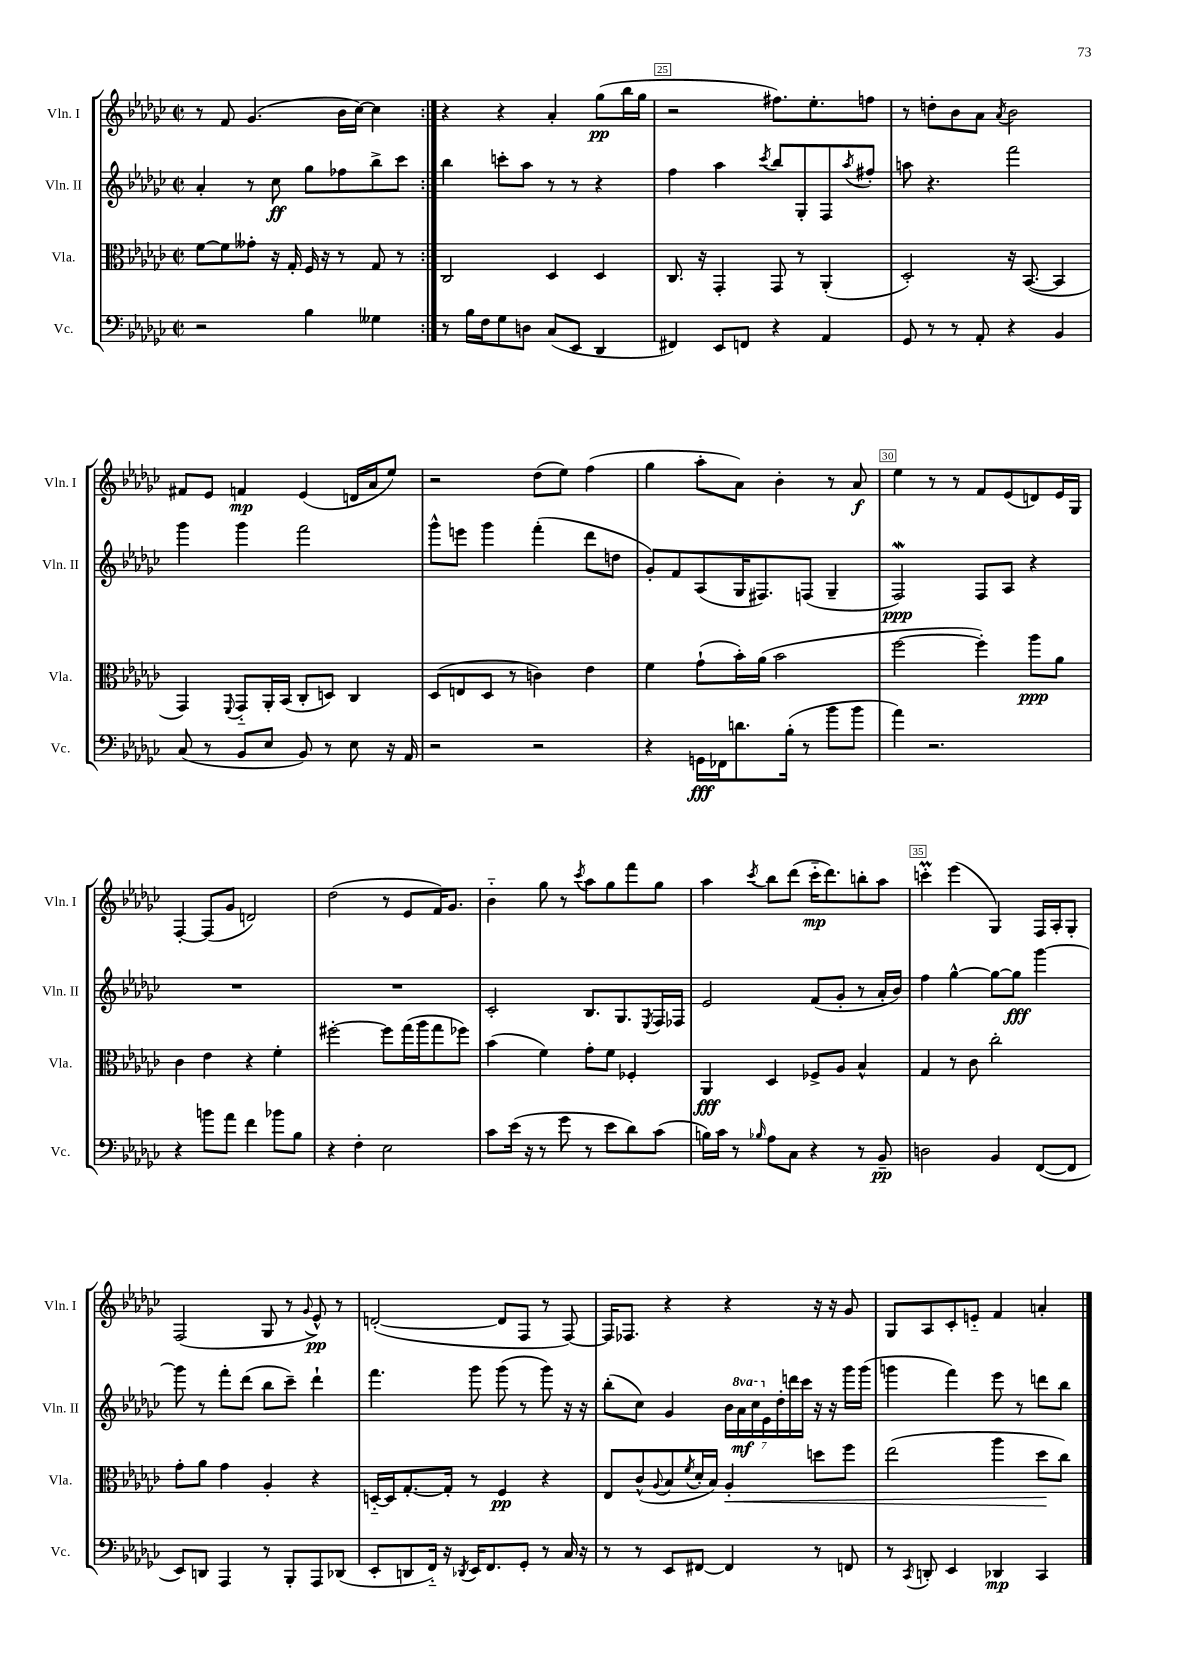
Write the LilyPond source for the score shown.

<<
\new StaffGroup <<
\new Staff = "s0" \with { instrumentName = "Vln. I" shortInstrumentName = "Vln. I" } {
    \clef treble \key ges \major \defaultTimeSignature \time 2/2
    \repeat volta 2 { r8 f'8 ges'4.( bes'16 ces''16~) ces''4 | }
    r4 r4 aes'4-. ges''8\pp( bes''16 ges''16 |
    r2 fis''8.) ees''8.-. f''8 |
    r8 d''8-. bes'8 aes'8 \acciaccatura { aes'8 } bes'2 |
    fis'8 ees'8 f'4\mp ees'4( d'16 aes'16 ees''8) |
    r2 des''8( ees''8) f''4( |
    ges''4 aes''8-. aes'8) bes'4-. r8 aes'8\f |
    ees''4 r8 r8 f'8 ees'8( d'8) ees'16 ges16 |
    f4~-. f8( ges'8 d'2) |
    des''2( r8 ees'8 f'16) ges'8. |
    bes'4-_ ges''8 r8 \acciaccatura { ces'''8 } aes''8 ges''8 f'''8 ges''8 |
    aes''4 \acciaccatura { ces'''8 } bes''8 des'''8( ces'''16-_\mp des'''8.) b''8-. aes''8 |
    c'''4-.\prall ees'''4( ges4) f16 aes16-. ges8-. |
    f2( ges8 r8 \appoggiatura { ges'8 } ees'8-^\pp) r8 |
    d'2~-.( d'8 f8 r8 f8~) |
    f16 fes8. r4 r4 r16 r16 ges'8 |
    ges8 aes8 ces'8-. e'8-_ f'4 a'4-. \bar "|." |
}
\new Staff = "s1" \with { instrumentName = "Vln. II" shortInstrumentName = "Vln. II" } {
    \clef treble \key ges \major \defaultTimeSignature \time 2/2 \set Staff.ottavationMarkups = #ottavation-simple-ordinals
    \repeat volta 2 { aes'4-. r8 ces''8\ff ges''8 fes''8 bes''8-> ces'''8 | }
    bes''4 c'''8-. aes''8 r8 r8 r4 |
    f''4 aes''4 \acciaccatura { ces'''8 } bes''8 ges8-. f8 \acciaccatura { aes''8 } fis''8-. |
    a''8 r4. f'''2 |
    ges'''4 ges'''4 f'''2 |
    ges'''8-^ e'''8 ges'''4 f'''4-.( des'''8 d''8 |
    ges'8-.) f'8 aes8( ges16 fis8.) f8( ges4-- |
    f2\mordent\ppp) f8 aes8 r4 |
    R1 |
    R1 |
    ces'2-. bes8. ges8. \acciaccatura { ees8 } f16 fes16 |
    ees'2 f'8( ges'8-. r8 aes'16-. bes'16) |
    f''4 ges''4~-^ ges''8~ ges''8\fff ges'''4~ |
    ges'''8 r8 f'''8-. des'''8( bes''8 ces'''8--) des'''4-! |
    f'''4. ges'''8 ges'''8( r8 ges'''8) r16 r16 |
    bes''8-.( ces''8) ges'4 \tuplet 7/4 { bes'16 \ottava #1 aes''16\mf ces'''16 \ottava #0 ees'16 des''16-. d'''16 ces'''16 } r16 r16 ges'''16 ges'''16( |
    g'''4 f'''4) ees'''8 r8 d'''8 bes''8 \bar "|." |
}
\new Staff = "s2" \with { instrumentName = "Vla." shortInstrumentName = "Vla." } {
    \clef alto \key ges \major \defaultTimeSignature \time 2/2
    \repeat volta 2 { f'8~ f'8 geses'8-. r16 ges16-. f16 r16 r8 ges8 r8 | }
    ces2 des4 des4 |
    ces8. r16 ges,4-. ges,8 r8 aes,4-.( |
    des2-.) r16 bes,8.~( bes,4 |
    ges,4) \appoggiatura { f,8 } ges,8-_ aes,16-. bes,16( ces8-. d8) ces4 |
    des8( e8 des8 r8 c'4) ees'4 |
    f'4 ges'8-!( bes'16-.) aes'16( bes'2 |
    f''2~ f''4-.) aes''8\ppp aes'8 |
    ces'4 ees'4 r4 f'4-. |
    fis''2~-. fis''8 ges''16( aes''16 ges''8 fes''8) |
    bes'4( f'4) ges'8-. f'8 fes4-. |
    aes,4\fff des4 fes8-> aes8 bes4-^ |
    ges4 r8 ces'8 ces''2-. |
    ges'8-. aes'8 ges'4 aes4-. r4 |
    d16~-_ d16 ges8.~-. ges16-. r8 f4\pp r4 |
    ees8 ces'8-^( \appoggiatura { aes8 } bes8 \acciaccatura { f'8 } des'16-. bes16) aes4-.\< d''8 f''8 |
    ees''2( aes''4 des''8\! ces''8) \bar "|." |
}
\new Staff = "s3" \with { instrumentName = "Vc." shortInstrumentName = "Vc." } {
    \clef bass \key ges \major \defaultTimeSignature \time 2/2
    \repeat volta 2 { r2 bes4 geses4 | }
    r8 bes16 f16 ges8 d8 ces8( ees,8 des,4 |
    fis,4) ees,8 f,8 r4 aes,4 |
    ges,8 r8 r8 aes,8-. r4 bes,4 |
    ces8( r8 bes,8 ees8 bes,8) r8 ees8 r16 aes,16 |
    r2 r2 |
    r4 g,16\fff fes,16 d'8. bes16-.( r8 bes'8 bes'8 |
    aes'4) r2. |
    r4 b'8 aes'8 f'4 bes'8 bes8 |
    r4 f4-. ees2 |
    ces'8 ees'16( r16 r8 ges'8 r8 ees'8 des'8) ces'8( |
    b16) ces'16 r8 \grace { bes16 } aes8 ces8 r4 r8 bes,8--\pp |
    d2 bes,4 f,8~( f,8 |
    ees,8) d,8 aes,,4 r8 bes,,8-. aes,,8 des,8( |
    ees,8-. d,8 f,16-_) r16 \acciaccatura { des,8 } ees,16 f,8. ges,8-. r8 ces16 r16 |
    r8 r8 ees,8 fis,8~ fis,4 r8 f,8 |
    r8 \acciaccatura { ces,8 } d,8-. ees,4 des,4\mp ces,4 \bar "|." |
}
>>
>>
\layout { \context { \Score currentBarNumber = #23 \override BarNumber.break-visibility = ##(#f #t #t) barNumberVisibility = #(every-nth-bar-number-visible 5) \override BarNumber.stencil = #(make-stencil-boxer 0.1 0.3 ly:text-interface::print) } }
